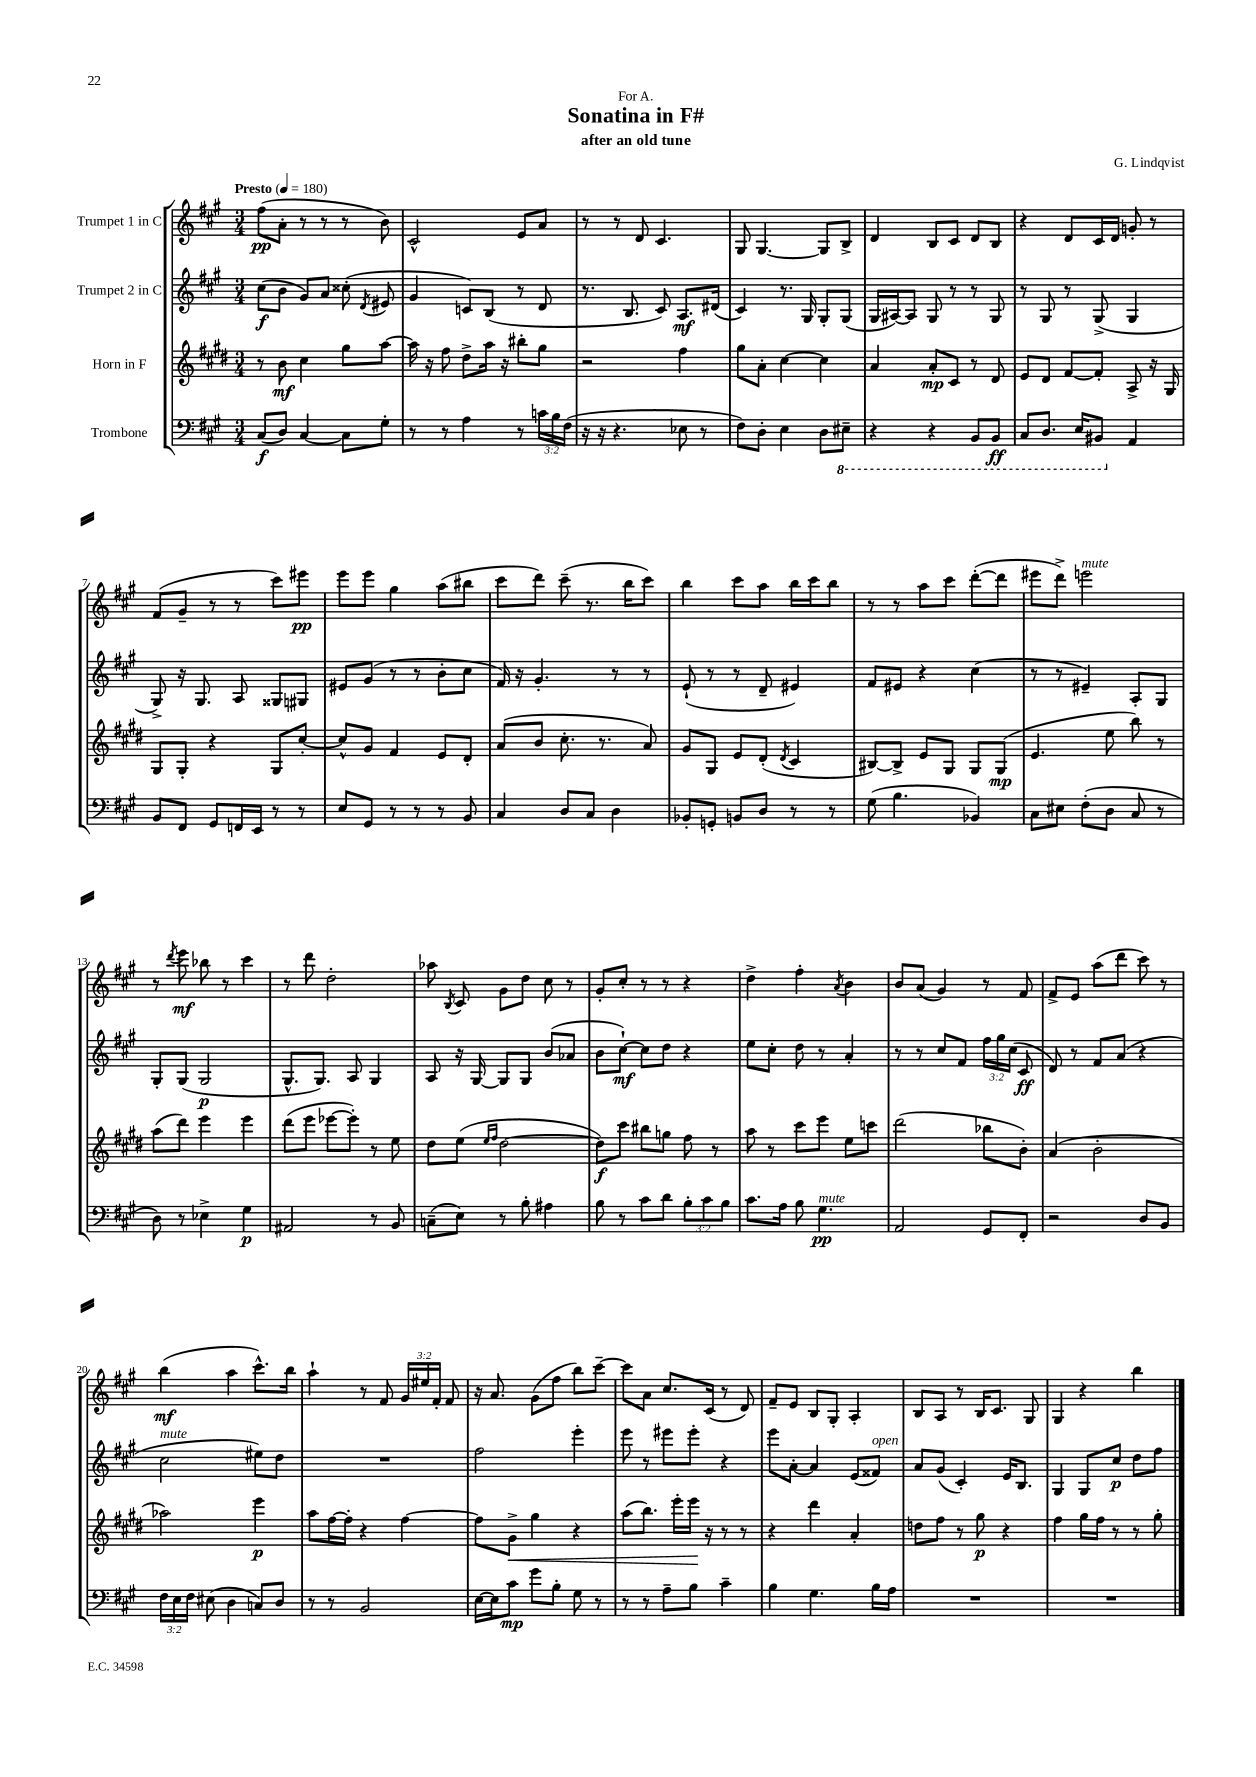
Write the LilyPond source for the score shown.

\header { title = "Sonatina in F#" composer = "G. Lindqvist" subtitle = "after an old tune" dedication = "For A." }
<<
\new StaffGroup <<
\new Staff = "s0" \with { instrumentName = "Trumpet 1 in C" } {
    \clef treble \key a \major \numericTimeSignature \time 3/4 \override Staff.TupletNumber.text = #tuplet-number::calc-fraction-text \tempo "Presto" 4 = 180
    \autoBeamOff fis''8[\pp( a'8]-. r8 r8 r8 b'8) |
    cis'2-^ e'8[ a'8] |
    r8 r8 d'8 cis'4. |
    gis8 gis4.~ gis8[ b8]-> |
    d'4 b8[ cis'8] d'8[ b8] |
    r4 d'8[ cis'16 d'16] g'8-. r8 |
    fis'8[( gis'8]-- r8 r8 cis'''8[) eis'''8]\pp |
    e'''8[ e'''8] gis''4 a''8[( bis''8] |
    cis'''8[ d'''8]) cis'''8--( r8. b''16[ cis'''8]) |
    b''4 cis'''8[ a''8] b''16[ cis'''16 b''8] |
    r8 r8 a''8[ cis'''8] d'''8[~-.( d'''8] |
    eis'''8[ d'''8]->) e'''2^\markup { \italic "mute" } |
    r8 \acciaccatura { d'''8 } e'''8\mf bes''8 r8 cis'''4 |
    r8 d'''8 d''2-. |
    aes''8 \acciaccatura { b8 } cis'8 gis'8[ d''8] cis''8 r8 |
    gis'8[-. cis''8]-. r8 r8 r4 |
    d''4-> fis''4-. \acciaccatura { a'8 } b'4 |
    b'8[ a'8]( gis'4) r8 fis'8 |
    fis'8[-> e'8] a''8[( d'''8] cis'''8) r8 |
    b''4\mf( a''4 cis'''8.[-^) b''16] |
    a''4-! r8 fis'8 \tuplet 3/2 { gis'16[ eis''16 fis'16]-. } fis'8 |
    r16 a'8. gis'8[( fis''8] b''8[) cis'''8]~-- |
    cis'''8[ a'8] cis''8.[ cis'16]( r8 d'8) |
    fis'8[-- e'8] b8[ gis8]-. a4-. |
    b8[ a8] r8 b16[ cis'8.] gis8 |
    gis4 r4 b''4 \bar "|." |
}
\new Staff = "s1" \with { instrumentName = "Trumpet 2 in C" } {
    \clef treble \key a \major \numericTimeSignature \time 3/4 \override Staff.TupletNumber.text = #tuplet-number::calc-fraction-text
    \autoBeamOff cis''8[\f( b'8] gis'8[) a'8] cisis''8-.( \acciaccatura { d'8 } eis'8 |
    gis'4 c'8[) b8]( r8 d'8 |
    r8. b8. cis'8) a8.[\mf dis'16]( |
    cis'4) r8. gis16 gis8[-. gis8]( |
    gis16[ ais16~) ais8] gis8 r8 r8 gis8 |
    r8 gis8 r8 gis8->( gis4 |
    gis8->) r16 gis8. a8 gisis8[ gis8] |
    eis'8[ gis'8]( r8 r8 b'8[-. cis''8] |
    fis'16) r16 gis'4.-. r8 r8 |
    e'8-!( r8 r8 d'8-- eis'4) |
    fis'8[ eis'8] r4 cis''4( |
    r8 r8 eis'4--) a8[-. gis8] |
    gis8[-. gis8]( gis2\p |
    gis8.[-^ gis8.]) a8 gis4 |
    a8 r16 gis16~ gis8[ gis8] b'8[( aes'8] |
    b'8[ cis''8]~-!\mf) cis''8[ d''8] r4 |
    e''8[ cis''8]-. d''8 r8 a'4-. |
    r8 r8 cis''8[ fis'8] \tuplet 3/2 { fis''16[ gis''16 cis''16]( } cis'8\ff |
    d'8) r8 fis'8[ a'8]( r4 |
    cis''2^\markup { \italic "mute" } eis''8[) d''8] |
    R2. |
    fis''2 e'''4-. |
    e'''8 r8 eis'''8[ eis'''8]-. r4 |
    e'''8[ a'8]~-. a'4 e'8[( fisis'8]^\markup { \italic "open" }) |
    a'8[ gis'8]( cis'4-.) e'16[ b8.] |
    gis4 gis8[ cis''8]\p d''8[ fis''8] \bar "|." |
}
\new Staff = "s2" \with { instrumentName = "Horn in F" } {
    \clef treble \key e \major \numericTimeSignature \time 3/4
    \autoBeamOff r8 b'8\mf cis''4 gis''8[ a''8]~ |
    a''16 r16 fis''8 dis''8[-> a''16] r16 bis''8[-. gis''8] |
    r2 fis''4 |
    gis''8[ a'8]-. cis''4~ cis''4 |
    a'4 a'8[-.\mp cis'8] r8 dis'8 |
    e'8[ dis'8] fis'8[~ fis'8]-. a8-> r16 gis16 |
    gis8[ gis8]-. r4 gis8[ cis''8]~-. |
    cis''8[-^ gis'8] fis'4 e'8[ dis'8]-. |
    a'8[( b'8] cis''8.-. r8. a'8) |
    gis'8[ gis8] e'8[ dis'8]-.( \acciaccatura { dis'8 } cis'4 |
    bis8[~) bis8]-> e'8[ gis8] gis8[ gis8]\mp( |
    e'4. e''8 b''8) r8 |
    a''8[( dis'''8]) e'''4 e'''4 |
    dis'''8[( e'''8] ees'''8[~ ees'''8]-.) r8 e''8 |
    dis''8[ e''8]( \grace { e''16[ fis''16] } dis''2~ |
    dis''8[\f) cis'''8] bis''8[ g''8] fis''8 r8 |
    a''8 r8 cis'''8[ e'''8] e''8[ c'''8] |
    dis'''2( bes''8[ b'8]-.) |
    a'4( b'2-. |
    aes''2) e'''4\p |
    a''8[ fis''16~ fis''16]-. r4 fis''4~ |
    fis''8[ gis'8]->\< gis''4 r4 |
    a''8[( b''8.]) e'''16[-. e'''16]\! r16 r8 r8 |
    r4 dis'''4 a'4-. |
    d''8[ fis''8] r8 gis''8\p r4 |
    fis''4 gis''16[ fis''16] r8 r8 gis''8-. \bar "|." |
}
\new Staff = "s3" \with { instrumentName = "Trombone" } {
    \clef bass \key a \major \numericTimeSignature \time 3/4 \override Staff.TupletNumber.text = #tuplet-number::calc-fraction-text
    \autoBeamOff cis8[\f( d8]) cis4~ cis8[ gis8]-. |
    r8 r8 a4 r8 \tuplet 3/2 { c'16[ b16 fis16]( } |
    r16 r16 r4. ees8 r8 |
    fis8[) d8]-. e4 d8[ \ottava #-1 eis,8]-- |
    r4 r4 b,,8[ b,,8]\ff |
    cis,8[ d,8.] e,16[ bis,,8] \ottava #0 a,4 |
    b,8[ fis,8] gis,8[ f,16 e,16] r8 r8 |
    e8[ gis,8] r8 r8 r8 b,8 |
    cis4 d8[ cis8] d4 |
    bes,8[-. g,8]-. b,8[ d8] r8 r8 |
    gis8( b4. bes,4) |
    cis8[ eis8] fis8[-.( d8] cis8 r8 |
    d8) r8 ees4-> gis4\p |
    ais,2 r8 b,8 |
    c8[--( e8]) r8 b8-. ais4 |
    b8 r8 cis'8[ d'8] \tuplet 3/2 { b8[-. cis'8 b8] } |
    cis'8.[ a16] b8 gis4.\pp^\markup { \italic "mute" } |
    a,2 gis,8[ fis,8]-. |
    r2 d8[ b,8] |
    \tuplet 3/2 { fis16[ e16 fis16] } eis8( d4 c8[) d8] |
    r8 r8 b,2 |
    e16[~ e16 cis'8]\mp gis'8[ b8]-. gis8 r8 |
    r8 r8 a8[-- b8] cis'4-- |
    b4 gis4. b16[ a16] |
    R2. |
    R2. \bar "|." |
}
>>
>>
